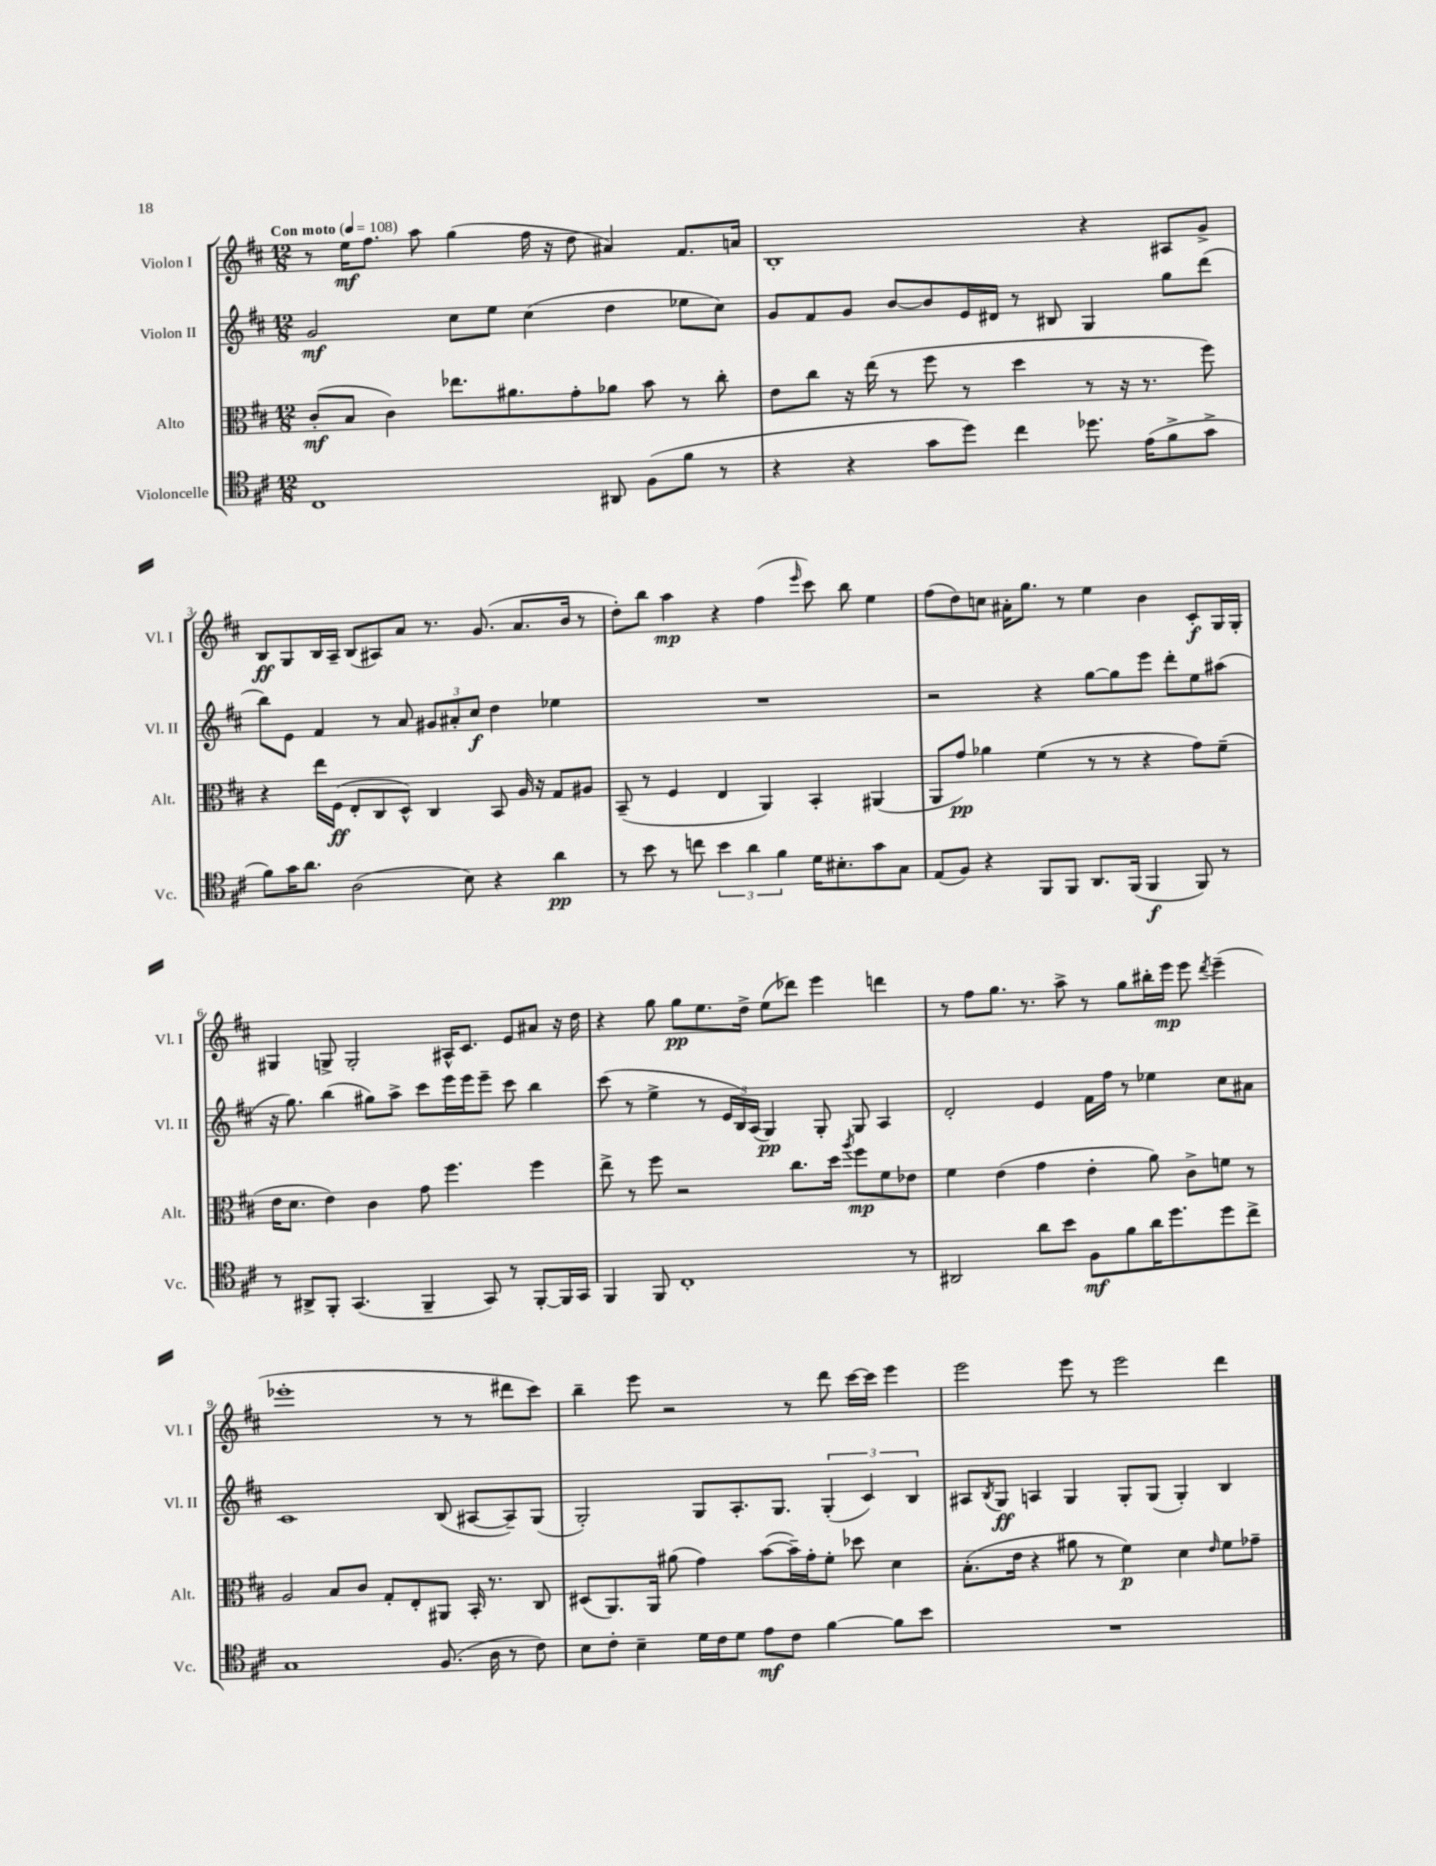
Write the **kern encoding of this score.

**kern	**kern	**kern	**kern
*staff4	*staff3	*staff2	*staff1
*clefC4	*clefC3	*clefG2	*clefG2
*k[f#c#]	*k[f#c#]	*k[f#c#]	*k[f#c#]
*M12/8	*M12/8	*M12/8	*M12/8
*MM108	*MM108	*MM108	*MM108
1C#	(8c#'	2g	8r
.	8B	.	16ee
.	.	.	8.ff#
.	4c#)	.	.
.	.	.	8aa
.	8.ee-	8cc#	(4gg
.	.	8ee	.
.	8.a#	.	.
.	.	(4cc#	16ff#
.	.	.	16r
.	8g'	.	8dd
8AA#	8a-	4dd	4a#)
(8F#	8b	.	.
8f#	8r	8ee-	8.f#
8r	8cc#'	8cc#)	.
.	.	.	16a
=	=	=	=
4r	8e	8g	1B'
.	8cc#	8f#	.
4r	16r	8g	.
.	(16ee	.	.
.	8r	[8b	.
8g	8ff#	8b]	.
8dd)	8r	16e	.
.	.	16d#	.
4cc#	4dd	8r	.
.	.	8B#	.
8.dd-	8r	4G	4r
.	16r	.	.
(16e	8.r	.	.
8f#^	.	8gg	8A#
8g^	8ff#)	(8ddd	8g^
=	=	=	=
8f#)	4r	8bb)	8B
16g	.	8e	8G
8.a	.	.	.
.	16ee	4f#	16B
.	(16F#	.	16A~
(2A	8E'	.	(8B
.	8C#	8r	8A#)
.	8D^^)	8a	8a
.	4C#	12g#	8.r
.	.	12a#'	.
8B)	.	.	.
.	.	12cc#	.
.	.	.	(8.g
4r	8BB	4dd	.
.	16A	.	8.a
.	16r	.	.
4a	8G	4ee-	.
.	.	.	16b
.	8A#	.	8r
=	=	=	=
8r	(8BB~	1.r	8dd')
8b	8r	.	8bb
8r	4F#	.	4aa
8cc	.	.	.
6b	4E	.	4r
6a	.	.	.
.	4AA)	.	(4ff#
6f#	.	.	.
.	.	.	16qqeee
16d	4BB'	.	8ccc#)
8.B#'	.	.	.
.	.	.	8bb
8g	(4AA#	.	4ee
8G	.	.	.
=	=	=	=
(8E	8AA	2r	(8ff#
8F#)	8g)	.	8dd)
4r	4a-	.	8cc
.	.	.	16a#'
.	.	.	8.gg
8FF#	(4f#	4r	.
8FF#	.	.	8r
8.AA	8r	[8gg	4ee
.	8r	8gg]	.
(16FF#	.	.	.
4FF#	4r	8eee	4b
.	.	8ddd'	.
8FF#)	8g)	8ee	8c#'
8r	(8f#~	(8aa#	16G
.	.	.	16G'
=	=	=	=
8r	16e	16r	4G#
.	8.d	8.gg)	.
8AA#^	.	.	.
8FF#'	4e)	(4bb	8G^
(4.GG	.	.	2G'
.	4c#	8gg#)	.
.	.	8aa^	.
4FF#~	8g	8ccc#	.
.	4.ff#	16eee	16A#^^
.	.	16eee	8.c#
8GG)	.	8eee~	.
8r	.	8ccc#	8e
[8FF#'	4ff#	4bb	8a#
16FF#]	.	.	16r
16GG	.	.	16dd
=	=	=	=
4FF#	8ee^	(8ccc#	4r
.	8r	8r	.
8FF#	8ff#	4ee^	8gg
1C#'	2r	.	8gg
.	.	8r	8.ee
.	.	24e	.
.	.	24B)	.
.	.	.	16dd^
.	.	(24A	.
.	.	4G)	(8ee
.	8.cc#	.	8ddd-)
.	.	8G'	4eee
.	16dd	.	.
.	8qaa	.	.
.	8ff#	8G	.
.	8f#	4A	4ddd
8r	8e-	.	.
=	=	=	=
2AA#	4f#	2d'	8r
.	.	.	8ff#
.	(4e	.	8.gg
.	.	.	8.r
8a	4g	4e	.
8b	.	.	8aa^
8F#	4e'	16f#	8r
.	.	16ff#	.
8f#	.	8r	8gg
16a	8a)	4ee-	16bb#'
8.dd	.	.	16eee
.	8c#^	.	8eee
.	.	.	8qddd
8dd	8f	8cc#	(4eee~
8cc#^	8r	8a#	.
=	=	=	=
1G	2A	1c#	1eee-'
.	8B	.	.
.	8c#	.	.
.	8G'	.	.
.	8E'	.	.
(8.F#	8AA#	(8B	8r
.	16BB'	[8A#	8r
16A	8.r	.	.
8r	.	8A#~])	8ddd#
8c#)	8C#	(8G	8ccc#)
=	=	=	=
8B	(8D#	2G')	4bb~
8c#'	8.AA)	.	.
4B~	.	.	8eee
.	16AA	.	.
.	(8a#	.	2r
16d	4g)	8G	.
16c#	.	.	.
8d	.	8.A'	.
8e	([8b	.	.
.	.	8.G	.
8c#	16b~])	.	8r
.	16g'	.	.
[4f#	8f#'	(6G'	8ddd
.	8dd-	.	[16ccc#
.	.	6c#)	.
.	.	.	16ccc#]
8f#]	4d	.	4eee
.	.	6B	.
8b	.	.	.
=	=	=	=
1.r	(8.B'	8A#	2eee
.	.	8qB	.
.	.	8G	.
.	16e	.	.
.	4r	4A	.
.	8a#	4G	8eee
.	8r	.	8r
.	4f#)	8G'	2eee
.	.	(8G	.
.	4d	4G')	.
.	16qqe	.	.
.	8f#	4B	4ddd
.	8g-~	.	.
==	==	==	==
*-	*-	*-	*-
